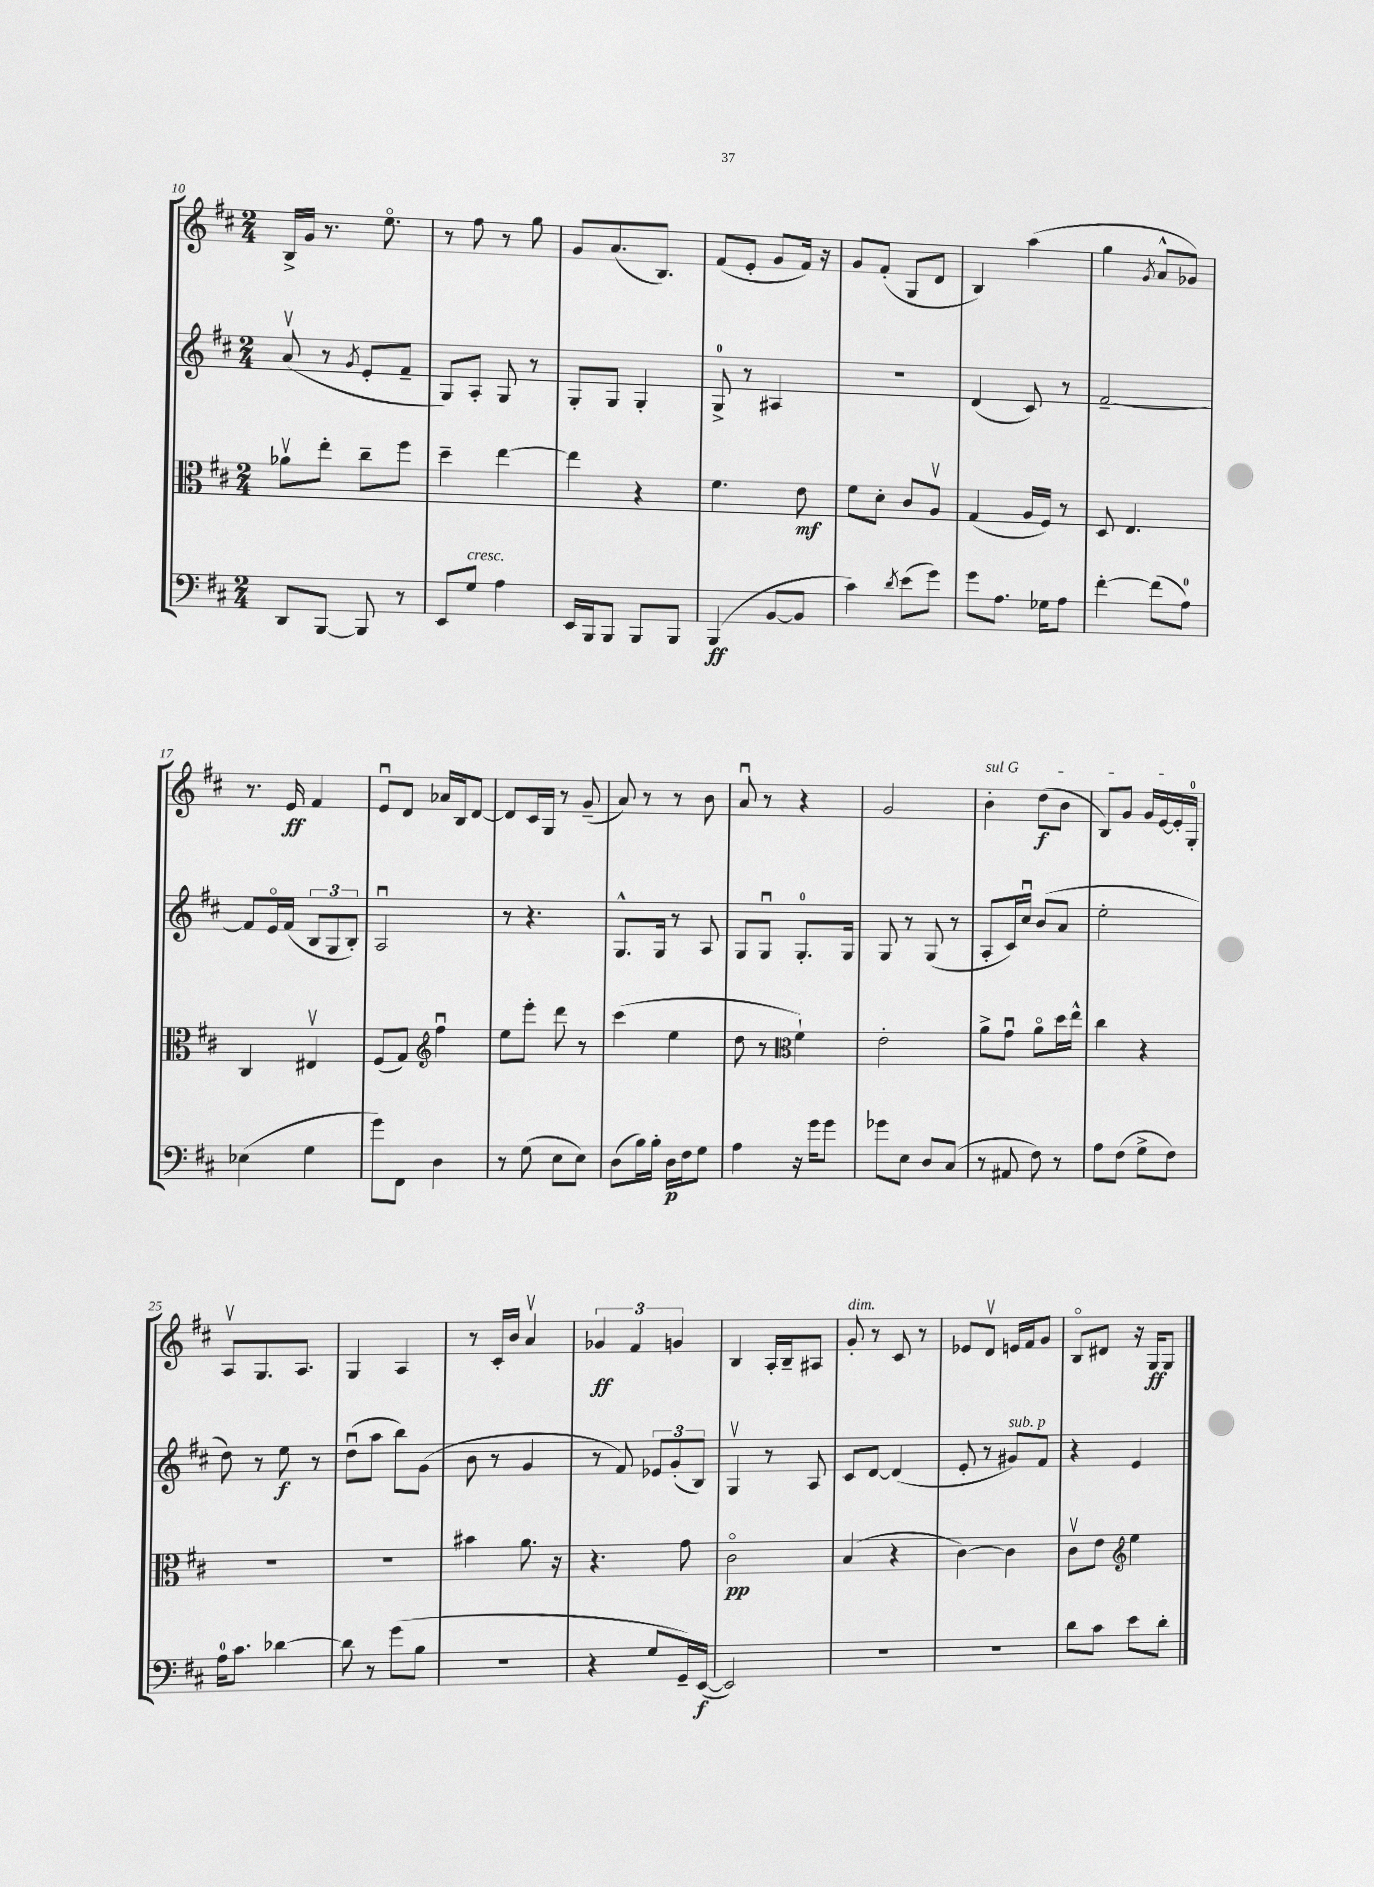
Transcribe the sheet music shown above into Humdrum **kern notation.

**kern	**kern	**kern	**kern
*staff4	*staff3	*staff2	*staff1
*clefF4	*clefC3	*clefG2	*clefG2
*k[f#c#]	*k[f#c#]	*k[f#c#]	*k[f#c#]
*M2/4	*M2/4	*M2/4	*M2/4
8DD	8a-v	(8av	16B^
.	.	.	16g
[8BBB	8ee'	8r	8.r
.	.	8qg	.
8BBB]	8cc#~	8e'	.
.	.	.	8.eeo
8r	8ff#	8f#~	.
=	=	=	=
8EE	4dd~	8G)	8r
8G	.	8A'	8ff#
4A	[4ee	8G	8r
.	.	8r	8gg
=	=	=	=
16EE	4ee]	8G'	8g
16BBB	.	.	.
8BBB	.	8G	(8.a
8BBB	4r	4G'	.
.	.	.	8.B)
8BBB	.	.	.
=	=	=	=
(4BBB	4.f#	8G^	(8f#
.	.	8r	8e'
[8BB	.	4A#	8g
8BB]	8e	.	16f#)
.	.	.	16r
=	=	=	=
4c#)	8f#	2r	8g
.	8d'	.	(8f#'
8qd	.	.	.
(8e	8c#	.	8G
8g)	8Av	.	8d
=	=	=	=
8g	(4G	(4d	4B)
8.A	.	.	.
.	16A	8c#)	(4aa
16G-	16F#)	.	.
8A	8r	8r	.
=	=	=	=
[4f#'	8D	[2f#~	4gg
.	4.E	.	.
.	.	.	8qg
(8f#]	.	.	8a^^
8A)	.	.	8g-)
=	=	=	=
(4E-	4C#	8f#]	8.r
.	.	16eo	.
.	.	(16f#	16e
4G	4E#v	12B	4f#
.	.	12G	.
.	.	12B')	.
=	=	=	=
8g)	(8F#	2Au	8eu
8FF#	8G)	.	8d
*	*clefG2	*	*
4D	4ff#u	.	16a-
.	.	.	16B
.	.	.	[8d
=	=	=	=
8r	8ee	8r	8d]
(8G	8eee'	4.r	16c#
.	.	.	16G
8E	8ddd	.	8r
8E)	8r	.	(8g~
=	=	=	=
(8D	(4ccc#	8.G^^	8a)
16B)	.	.	8r
16B'	.	16G	.
16D	4ee	8r	8r
16F#	.	.	.
8G	.	8A	8b
=	=	=	=
4A	8dd	8G	8au
.	8r	8Gu	8r
*	*clefC3	*	*
16r	4f#`)	8.G'	4r
16g	.	.	.
8g	.	.	.
.	.	16G	.
=	=	=	=
8g-	2e'	8G	2g
8E	.	8r	.
8D	.	(8G	.
(8C#	.	8r	.
=	=	=	=
8r	8a^	8A'	4b'
8AA#	8gu	16c#)	.
.	.	16cc#u	.
8F#)	8ao	(8b	(8dd
8r	16dd	8a	8b
.	16ee^^	.	.
=	=	=	=
8A	4cc#	2ee'	8B)
(8F#	.	.	8g
8G^	4r	.	16g
.	.	.	[16e
8F#)	.	.	16e']
.	.	.	16G'
=	=	=	=
16A	2r	8dd)	8Av
8.c#	.	.	.
.	.	8r	8.G
[4d-	.	8ee	.
.	.	.	8.A
.	.	8r	.
=	=	=	=
8d-]	2r	(8ddu	4G
8r	.	8aa	.
(8g	.	8bb)	4A
8B	.	(8g	.
=	=	=	=
2r	4b#	8b	8r
.	.	8r	16c#'
.	.	.	16b
.	8.a	4g	4av
.	16r	.	.
=	=	=	=
4r	4.r	8r	6g-
.	.	8f#)	.
.	.	.	6f#
8G	.	12e-	.
.	.	(12g'	6g
16GG~)	8g	.	.
.	.	12B)	.
([16EE	.	.	.
=	=	=	=
2EE])	2c#o	4Gv	4B
.	.	8r	16A'
.	.	.	16B~
.	.	8A	8A#
=	=	=	=
2r	(4B	8c#	8g'
.	.	[8d	8r
.	4r	(4d]	8c#
.	.	.	8r
=	=	=	=
2r	[4c#)	8e'	8e-
.	.	8r	8dv
.	4c#]	8g#)	16e
.	.	.	16f#
.	.	8f#	8g
=	=	=	=
8d	8c#v	4r	8Bo
8c#	8e	.	8d#
*	*clefG2	*	*
8e	4ee	4e	16r
.	.	.	16G
8d'	.	.	8G
==	==	==	==
*-	*-	*-	*-
